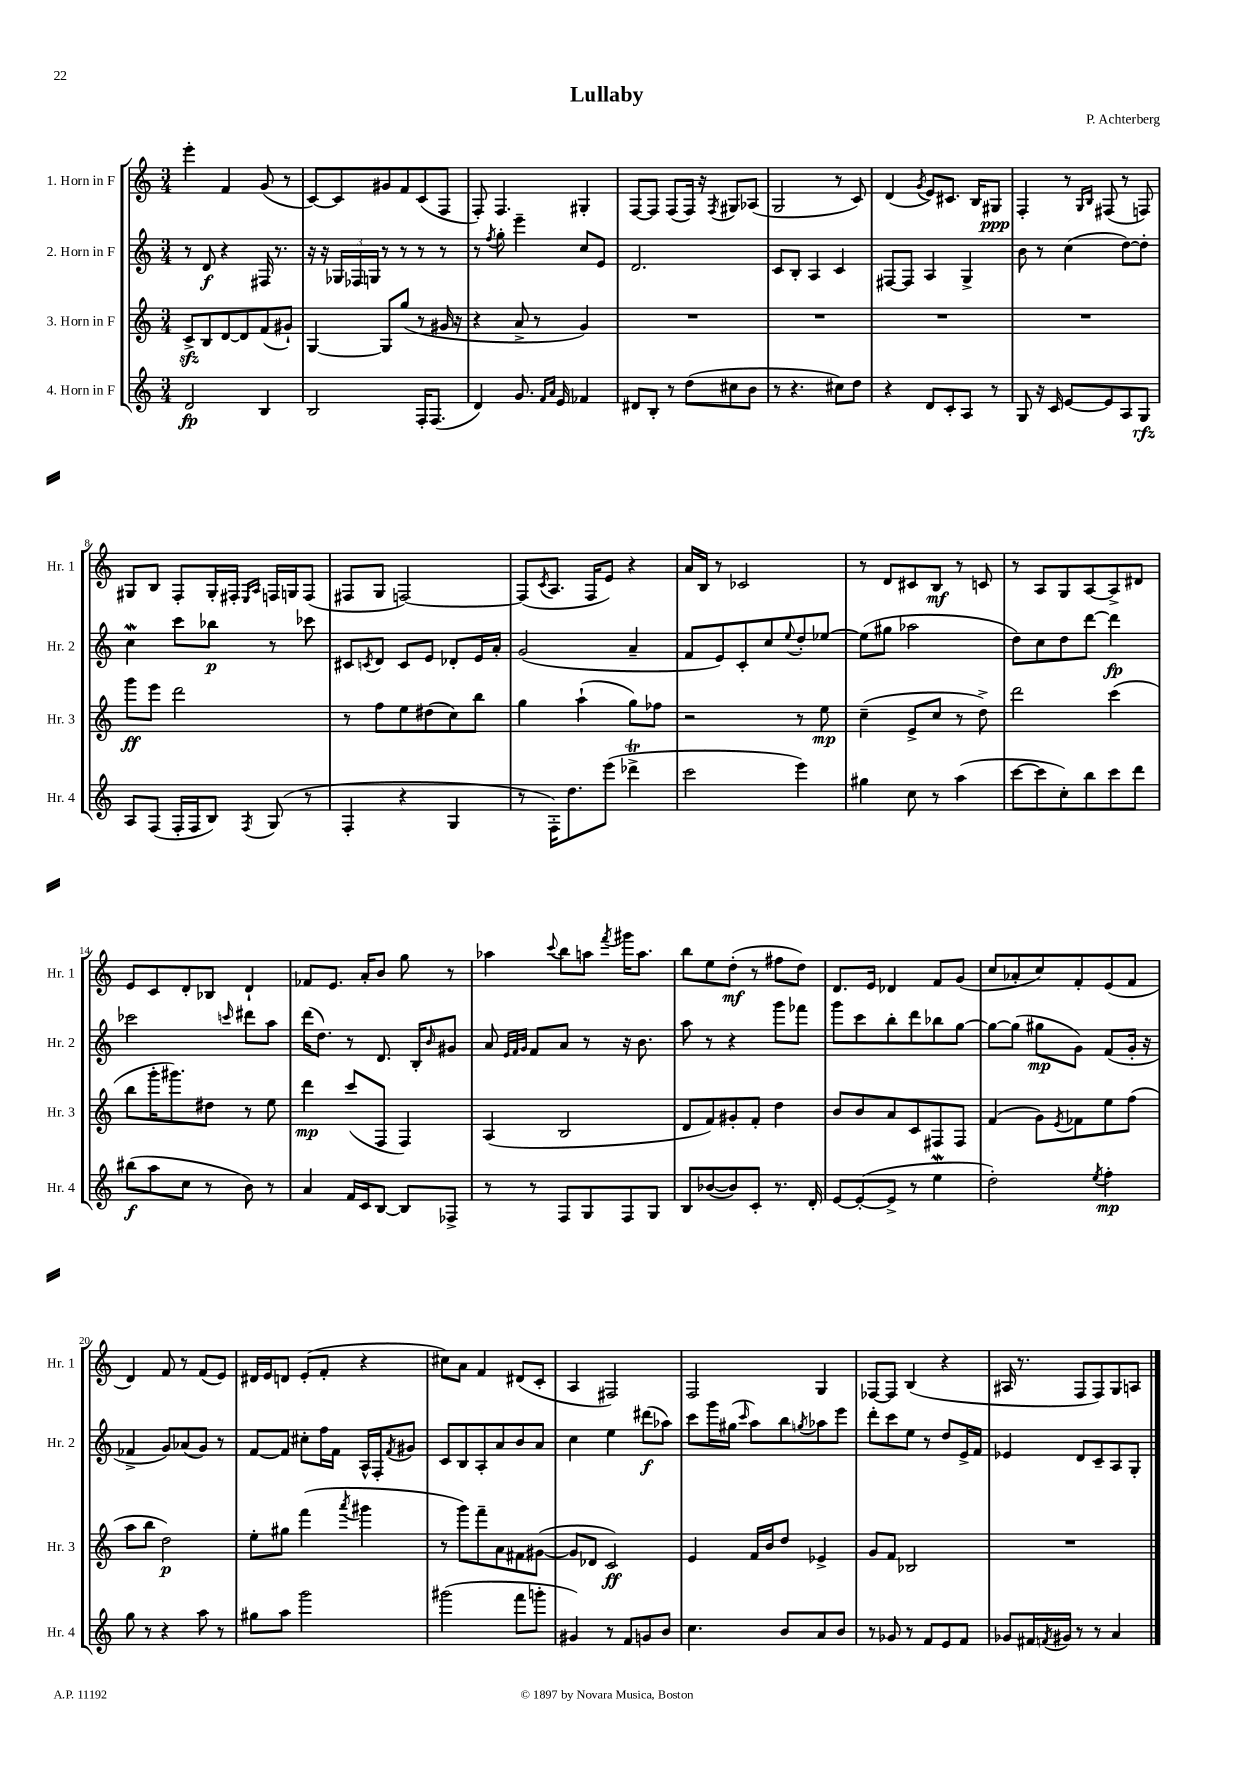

**kern	**kern	**kern	**kern
*staff4	*staff3	*staff2	*staff1
*clefG2	*clefG2	*clefG2	*clefG2
*k[]	*k[]	*k[]	*k[]
*M3/4	*M3/4	*M3/4	*M3/4
2d/	8c^/L	8r	4eee'\
.	8B/	8d/	.
.	[8d/	4r	4f/
.	8d/]	.	.
4B/	(8f/	16F#/	(8g/
.	.	8.r	.
.	8g#`/J)	.	8r
=	=	=	=
2B/	[4G/	16r	[8c/L)
.	.	16r	.
.	.	24G-/LL	8c/]
.	.	24F-/	.
.	.	24G/JJ	.
.	8G/]L	8r	8g#/
.	(8gg/J	8r	8f/
16F'/LK	8r	8r	(8c/
(8.F/J	.	.	.
.	16g#/	8r	8F/J
.	16r	.	.
=	=	=	=
4d/)	4r	8r	8F'/)
.	.	8qff/	.
.	.	8gg'\	4.F/
8.g/	8a^/	4eee~\	.
.	8r	.	.
16qqf/LL	.	.	.
16qqa/JJ	.	.	.
16e/	.	.	.
4f-/	4g/)	8cc/L	4G#'/
.	.	8e/J	.
=	=	=	=
8d#/L	2.r	2.d/	[8F/L
8B'/J	.	.	8F/]J
8r	.	.	(8F/L
(8dd\L	.	.	16F/Jk)
.	.	.	16r
.	.	.	8qF/
8cc#\	.	.	8G#/L
8b\J	.	.	(8A-/J
=	=	=	=
8r	2.r	8c/L	2G/
4.r	.	8B'/J	.
.	.	4A/	.
8cc#\L)	.	4c/	8r
8dd\J	.	.	8c/)
=	=	=	=
4r	2.r	[8F#/L	(4d/
.	.	8F#/]J	.
.	.	.	8qg/
8d/L	.	4A/	8e/L)
8c'/	.	.	8.c#/J
8A/J	.	4G^/	.
.	.	.	16B/LK
8r	.	.	8G#/J
=	=	=	=
8G/	2.r	8b\	4F'/
16r	.	8r	.
16c/	.	.	.
[8e/L	.	(4cc\	8r
.	.	.	16qqG/LL
.	.	.	16qqB/JJ
8e/]	.	.	(8F#/
8A/	.	[8dd\L)	8r
8G/J	.	8dd'\]J	8F/)
=	=	=	=
8A/L	8ggg\L	4cc\	8G#/L
(8F/J	8eee\J	.	8B/J
16F'/LL	2ddd\	8ccc\L	8F'/L
16F/J	.	.	.
8B/J)	.	8bb-\J	16G#'/L
.	.	.	16F#'/JJ
.	.	.	16qqE/LL
8qF/	.	.	16qqA/JJ
(8G/	.	8r	16F/LL
.	.	.	16G/J
8r	.	8ccc-\	(8F/J
=	=	=	=
4F'/	8r	8c#/L	8F#/L
.	.	8qc/	.
.	8ff\L	8d/J	8G/J
4r	8ee\	8c/L	[2F/)
.	(8dd#\	8e/J	.
4G/	8cc\)	8d-'/L	.
.	8bb\J	16e/L	.
.	.	16a'/JJ	.
=	=	=	=
8r	4gg\	(2g/	(8F/]L
.	.	.	8qc/
16F'\LK)	.	.	8.A/J
8.dd\	.	.	.
.	(4aa`\	.	.
.	.	.	16F/LK
(8eee\J	.	.	8e/J)
4ddd-^\	8gg\L)	4a~/	4r
.	8ff-\J	.	.
=	=	=	=
2ccc\	2r	8f/L	16a/LL
.	.	.	16B/JJ
.	.	8e/)	8r
.	.	8c'/	2c-/
.	.	8cc/	.
.	.	8qqee/	.
4eee\)	8r	8dd'/	.
.	8ee\	[8ee-/J	.
=	=	=	=
4gg#\	(4cc~\	(8ee-\]L	8r
.	.	8gg#\J	8d/L
8cc\	8e^/L	2aa-\	8c#/
8r	8cc/J	.	8B/J
(4aa\	8r	.	8r
.	8dd^\)	.	8c/
=	=	=	=
[8ccc\L	2ddd\	8dd\L)	8r
8ccc\]	.	8cc\	8A/L
8cc'\)	.	8dd\	8G/
8bb\	.	[8ddd\J	[8A/
8ccc\	(4ccc\	4ddd\]	8A^/]
8ddd\J	.	.	8d#/J
=	=	=	=
(8bb#\L	8bb\L	2ccc-\	8e/L
8aa\	16ggg'\K	.	8c/
.	8.ggg#\)	.	.
8cc\J	.	.	8d'/
8r	8dd#\J	.	8B-/J
.	.	16qqccc/	.
8b\)	8r	8ddd#\L	4d`/
8r	8ee\	8aa\J	.
=	=	=	=
4a/	4ddd\	(16ddd\LK	8f-/L
.	.	8.dd\J)	.
.	.	.	8.e/J
16f/LL	(8ccc/L	8r	.
16c/J	.	.	16a'/LK
[8B/J	8F/J	8.d/	8b/J
8B/]L	4F/)	.	8gg\
.	.	16B'/LK	.
.	.	16qqb/	.
8F-^/J	.	8g#/J	8r
=	=	=	=
8r	(4A/	8a/	4aa-\
.	.	32qqe/LLL	.
.	.	32qqf/	.
.	.	32qqg/JJJ	.
8r	.	8f/L	.
.	.	.	8qqccc/
8F/L	2B/	8a/J	8bb\L
8G/	.	8r	8aa\J
.	.	.	8qfff/
8F/	.	16r	16ggg#\LK
.	.	8.b\	8.aa\J
8G/J	.	.	.
=	=	=	=
8B/L	8d/L	8aa\	8bb\L
([8b-/	8f/)	8r	8ee\
8b-/])	8g#'/	4r	(8dd'\J
8c'/J	8f'/J	.	8r
8.r	4dd\	8ggg\L	8ff#\L
.	.	8fff-\J	8dd\J)
16d'/	.	.	.
=	=	=	=
[8e/L	8b/L	8ggg\L	8.d/L
(8e'/_	8b/	8ccc\	.
.	.	.	16e/Jk
8e^/]J	8a/	8bb'\	4d-/
8r	8c/	8ddd\	.
4ee\	8F#/	8bb-\	8f/L
.	8F#/J	[8gg\J	(8g/J
=	=	=	=
2dd'\)	(4f/	8gg\_L	8cc/L
.	.	(8gg\]J	8a-'/
.	8g\L)	8gg#\L	8cc/)
.	8qe/	.	.
.	8f-\	8g\J)	8f'/
8qee/	.	.	.
4ff'\	8ee\	(8f/L	(8e/
.	(8ff\J	16g'/Jk	8f/J
.	.	16r	.
=	=	=	=
8gg\	8aa\L	4f-^/	4d/)
8r	8bb\J	.	.
4r	2dd\)	8g/L)	8f/
.	.	(8a-/	8r
8aa\	.	8g/J)	(8f/L
8r	.	8r	8e/J)
=	=	=	=
8gg#\L	8ee'\L	[8f/L	16d#/LL
.	.	.	16e/J
8aa\J	8gg#\J	8f/]J	8d/J
2ggg\	(4fff\	8cc#'\L	(8e'/L
.	.	16ff\L	8f'/J
.	.	16f\JJ	.
.	8qaaa/	.	.
.	4ggg#\	16A^^/LL	4r
.	.	16F'/J	.
.	.	8qf/	.
.	.	8g#/J	.
=	=	=	=
(2ggg#\	8r	8c/L	8cc#\L)
.	8ggg\L)	8B/	8a\J
.	8fff~\	8A'/	4f/
.	8a\	8a/	.
8fff\L	8f#\	8b/	(8d#/L
8ggg'\J	([8g#\J	8a/J	8c'/J
=	=	=	=
4g#/)	8g#/]L	4cc\	4A/
.	8d-/J	.	.
8r	2c/)	4ee\	2F#/)
8f/L	.	.	.
8g/	.	(8ddd#\L	.
8b/J	.	8aa-\J)	.
=	=	=	=
4.cc\	4e/	8ccc\L	2F/
.	.	16ggg\L	.
.	.	(16gg#\JJ	.
.	.	16qqccc/	.
.	16f/LL	8aa\L)	.
.	16b/J	.	.
8b/L	8dd/J	8bb\	.
.	.	8qgg/	.
8a/	4e-^/	8aa-\	4G/
8b/J	.	8eee\J	.
=	=	=	=
8r	8g/L	8ddd'\L	[8F-/L
8g-/	8f/J	8ccc\	8F-/]J
8r	2B-/	8ee\J	(4B/
8f/L	.	8r	.
8e/	.	8dd/L	4r
8f/J	.	16e^/L	.
.	.	16f/JJ	.
=	=	=	=
8g-/L	2.r	4e-/	16A#/
.	.	.	8.r
16f#/L	.	.	.
8qf/	.	.	.
16g#/JJ	.	.	.
8r	.	8d/L	8F/L
8r	.	8c~/	8F/)
4a/	.	8A/	8G/
.	.	8G'/J	8A/J
==	==	==	==
*-	*-	*-	*-
